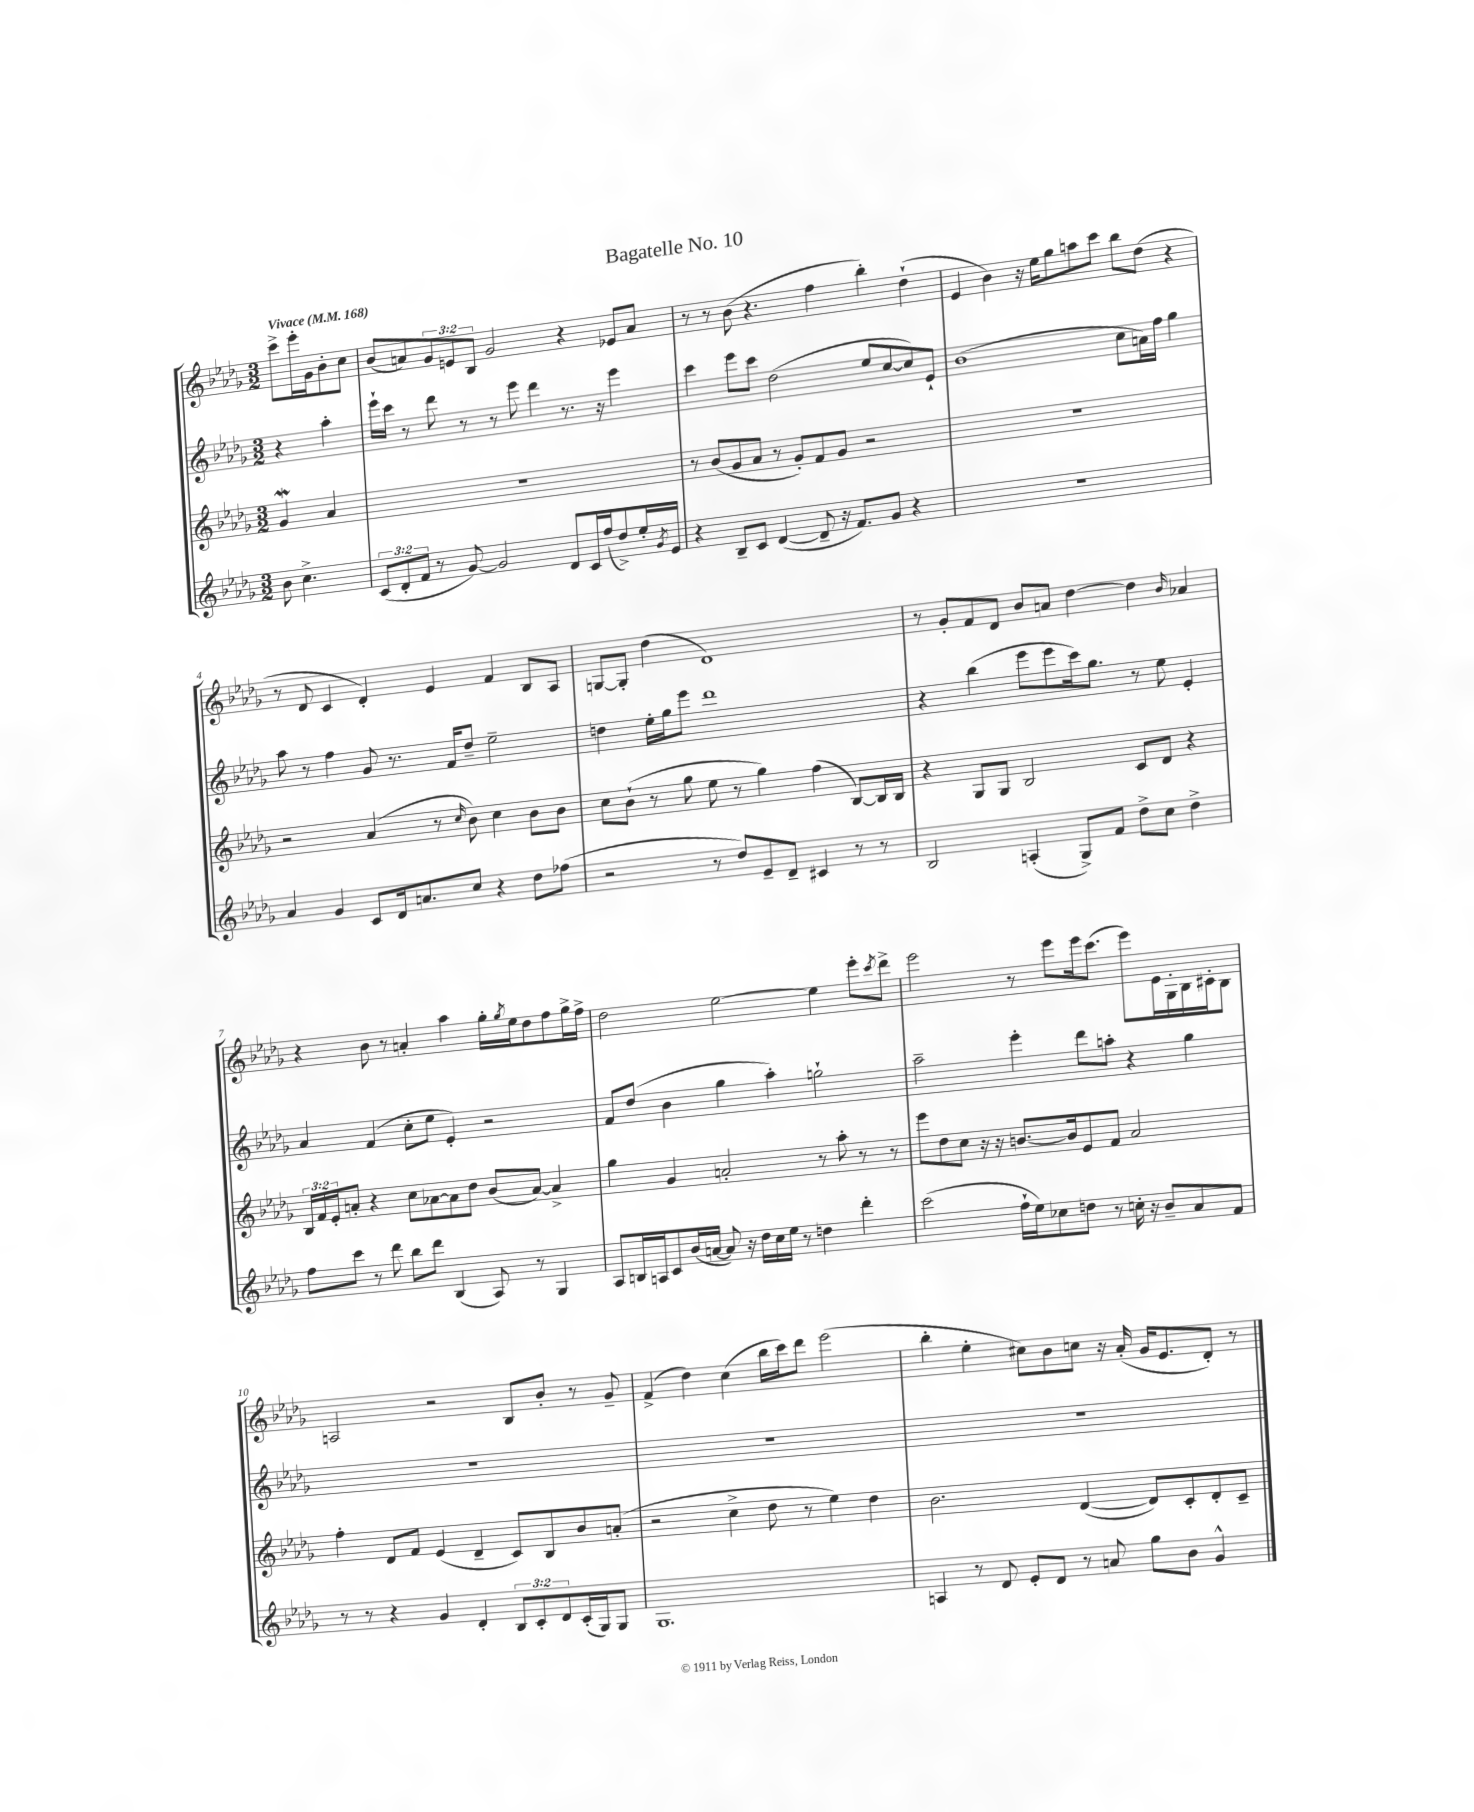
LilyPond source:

\header { title = "Bagatelle No. 10" }
<<
\new StaffGroup <<
\new Staff = "s0" {
    \clef treble \key des \major \numericTimeSignature \time 3/2 \override Staff.TupletNumber.text = #tuplet-number::calc-fraction-text \partial 2 \tempo "Vivace" 4 = 168
    c'''8-> ees'''16-. ges'16 bes'8-. c''8 |
    bes'8( a'8) \tuplet 3/2 { ges'8 e'8 bes8 } ges'2 r4 ees'8 a'8 |
    r8 r8 bes'8( r4. f''4 bes''4-.) des''4-!( |
    ees'4 bes'4) r16 ees''16 ges''8 a''8 c'''8 bes''8 des''8( r4 |
    r8 des'8 c'4 des'4-.) ees'4 f'4 bes8 aes8 |
    g8~ g8-. des''4( des'1) |
    r8 ges'8-. f'8 des'8 bes'8 a'8 des''4~ des''4 \grace { bes'16 } aes'4 |
    r4 bes'8 r8 a'4-. aes''4 ges''16-. \acciaccatura { ges''8 } ees''16 des''8 f''8 ges''16-> f''16-> |
    des''2 ees''2~ ees''4 ees'''8-. \acciaccatura { c'''8 } des'''8-> |
    ees'''2 r8 ees'''8 ees'''16 c'''8.( ees'''8) ees'16 ges16-. bes16 cis'16-. bes8 |
    a2 r2 bes8 bes'8-. r8 ges'8-- |
    f'4->( des''4) c''4( bes''16 c'''16) des'''8 ees'''2( |
    bes''4-. ees''4-. cis''8) bes'8 c''8 r16 aes'16-.( ges'16 ees'8. des'8-.) r8 \bar "|." |
}
\new Staff = "s1" {
    \clef treble \key des \major \numericTimeSignature \time 3/2 \partial 2
    r4 aes''4-. |
    ees'''16-! c'''16 r8 des'''8 r8 r8 ees'''8 des'''4 r8. r16 ees'''4 |
    c'''4 ees'''8 c'''8 des''2( ees''8 c''8~ c''8) ees'8-! |
    bes'1( c''8 a'16) f''16 ges''4 |
    aes''8 r8 f''4 ges'8 r8. f'16 des''8-- ees''2-- |
    d''4 ees''16-. ges''16 ees'''8 des'''1 |
    r4 bes''4( ees'''8 ees'''8 c'''16) ges''8. r8 ees''8 ees'4-. |
    aes'4 f'4( c''8-. ees''8 ees'4-.) r2 |
    f'8 des''8( bes'4 ges''4 aes''4-.) g''2-! |
    aes''2-- ees'''4-. des'''8 a''8-. r4 ges''4 |
    R1. |
    R1. |
    R1. \bar "|." |
}
\new Staff = "s2" {
    \clef treble \key des \major \numericTimeSignature \time 3/2 \override Staff.TupletNumber.text = #tuplet-number::calc-fraction-text \partial 2
    ges'4\mordent aes'4 |
    R1. |
    r8 bes'8( ges'8 aes'8 r8 ges'8-.) f'8 ges'8 r2 |
    R1. |
    r2 aes'4( r8 \grace { c''16 } bes'8) c''4 bes'8 bes'8 |
    c''8 bes'8-!( r8 ges''8 ees''8 r8 ges''4) f''4( bes8~) bes16 bes16 |
    r4 ges8 ges8 bes2 c'8 des'8 r4 |
    \tuplet 3/2 { bes16 f'16 ees'16-. } a'8-. r4 c''8 aes'8~ aes'8 des''8 bes'8( aes'8~) aes'4-> |
    ges''4 ges'4 a'2-. r8 aes''8-. r8 r8 |
    ees'''8 des''8 c''8 r16 r16 b'8.~ b'16 ees'8 f'8 aes'2 |
    f''4-. des'8 f'8 ees'4( des'4-- c'8) bes8 bes'8 a'8-.( |
    r2 c''4-> des''8 r8 ees''4) des''4 |
    bes'2. des'4~( des'8) c'8-. des'8-. c'8-- \bar "|." |
}
\new Staff = "s3" {
    \clef treble \key des \major \numericTimeSignature \time 3/2 \override Staff.TupletNumber.text = #tuplet-number::calc-fraction-text \partial 2
    bes'8 c''4.-> |
    \tuplet 3/2 { c'8( des'8-. f'8 } r8 ges'8~) ges'2 des'8 c'16 f''16( des''8->) ees''16-. \acciaccatura { ges'8 } ees'16 |
    r4 bes8-- c'8 des'4~( des'8-- r16 f'8.) ges'8 r4 |
    R1. |
    aes'4 ges'4 c'8 des'16 a'8. c''8 r4 des''8 fes''8( |
    r2 r8 des''8) ees'8-- des'8-- cis'4 r8 r8 |
    bes2 a4-.( ges8->) f'8 des''8-> c''8 des''4-> |
    f''8 c'''8 r8 des'''8 bes''8 des'''8 bes4( aes8) r8 ges4 |
    aes8 b16 a16 c'8 bes'16( a'16~ a'8) r16 des''16 c''16 ees''16 r8 d''4 des'''4-. |
    c'''2( f''16-! ees''16) ces''8 d''8 r8 c''16-. r16 bes'8-- aes'8 f'8 |
    r8 r8 r4 ges'4 des'4-. \tuplet 3/2 { bes8 c'8-. des'8 } c'16-.( ges16) ges8 |
    ges1. |
    a4 r8 des'8 ees'8-. des'8 r8 a'8 ges''8 bes'8 ges'4-^ \bar "|." |
}
>>
>>
